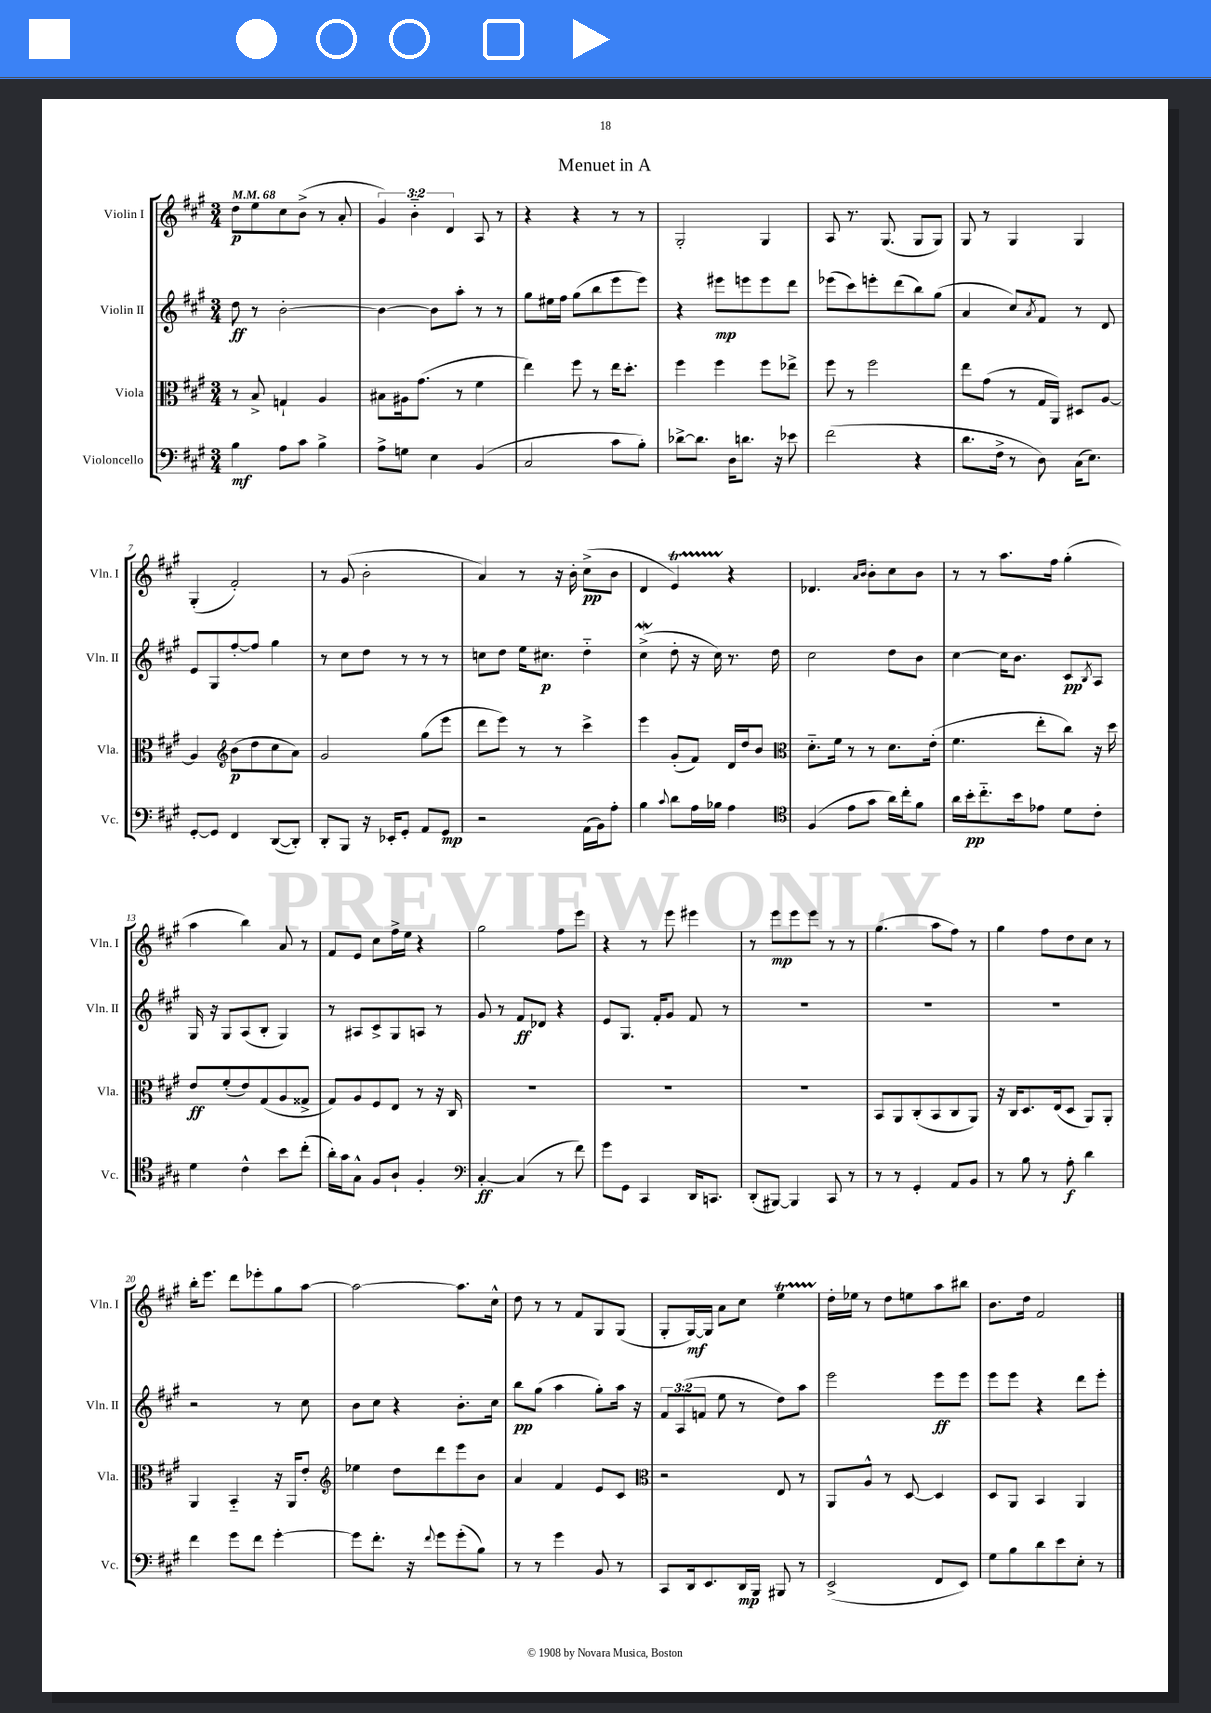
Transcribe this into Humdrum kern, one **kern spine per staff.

**kern	**kern	**kern	**kern
*staff4	*staff3	*staff2	*staff1
*clefF4	*clefC3	*clefG2	*clefG2
*k[f#c#g#]	*k[f#c#g#]	*k[f#c#g#]	*k[f#c#g#]
*M3/4	*M3/4	*M3/4	*M3/4
*MM68	*MM68	*MM68	*MM68
4B\	8r	8dd\	8dd\L
.	8B^/	8r	8ee\
8A\L	4G`/	[2b'\	8cc#\
8c#\J	.	.	(8b^\J
4B^\	4A/	.	8r
.	.	.	8a'/
=	=	=	=
8A^\L	8B#\L	4b\_	6g#/)
8G\J	16A#\k	.	.
.	.	.	6b'~\
.	(8.g#\J	.	.
4E\	.	8b\]L	.
.	.	.	6d/
.	8r	8aa'\J	.
(4BB/	4f#\	8r	8A/
.	.	8r	8r
=	=	=	=
2C#/	4ee\)	8gg#\L	4r
.	.	16ee#\L	.
.	.	16ff#\JJ	.
.	8ff#\	(8gg#\L	4r
.	8r	8bb\	.
8c#\L	16ee\LK	8eee\	8r
.	8.dd'\J	.	.
8B'\J)	.	8eee\J)	8r
=	=	=	=
[8d-^\L	4ff#\	4r	2G#'/
8.d-\]J	.	.	.
.	4ff#\	8eee#\L	.
16D\LK	.	.	.
8.d\J	.	8eee\	.
.	8ff#\L	8eee\	4G#/
16r	.	.	.
8e-\	8ee-^\J	8ddd\J	.
=	=	=	=
(2f#\	8ff#\	(8eee-\L	8A/
.	8r	8ccc#\)	8.r
.	2ff#\	8eee'\	.
.	.	.	(8.G#/
.	.	(8ddd\	.
4r	.	8bb\)	8G#/L
.	.	(8gg#\J	8G#/J)
=	=	=	=
8.d\L	8ee\L	4a/	8G#/
.	(8g#\J	.	8r
16F#^\Jk	.	.	.
8r	8r	8cc#/L)	4G#/
.	.	8qa/	.
8D\)	16G#/LL	8f#/J	.
.	16AA/JJ)	.	.
(16C#\LK	8D#/L	8r	4G#/
8.E\J)	.	.	.
.	[8A/J	8d/	.
=	=	=	=
[8GG#'/L	4A/]	8e/L	(4G#'/
8GG#/]J	.	8G#/	.
*	*clefG2	*	*
4FF#/	(8b\L	[8ff#'/	2f#'/)
.	8dd\	8ff#/]J	.
([8DD/L	8cc#\	4gg#\	.
8DD'/]J)	8a\J)	.	.
=	=	=	=
8DD'/L	2g#/	8r	8r
8BBB/J	.	8cc#\L	(8g#/
16r	.	8dd\J	2b'\
16EE-'/LK	.	.	.
8GG#'/J	.	8r	.
8AA/L	(8gg#\L	8r	.
8GG#/J	8eee\J	8r	.
=	=	=	=
2r	8ddd\L	8cc\L	4a/)
.	8eee\J)	8dd\J	.
.	8r	16ee\LK	8r
.	.	8.cc#\J	.
.	8r	.	16r
.	.	.	16b'\
(16AA\LL	4ccc#^\	4dd'~\	(8cc#^\L
16BB\J)	.	.	.
8A'\J	.	.	8b\J
=	=	=	=
4B\	4eee\	(4cc#^\	4d/
8qqc#/	.	.	.
8d\L	(8g#'/L	8dd'\	4e/)
16A\L	8f#/J)	16r	.
16B-\JJ	.	16cc#\)	.
4A\	16d/LL	8.r	4r
.	16dd/J	.	.
.	8b/J	.	.
.	.	16dd\	.
=	=	=	=
*clefC4	*clefC3	*	*
(4F#/	8.d'~\L	2cc#\	4.d-/
.	16f#\Jk	.	.
8e\L	8r	.	.
.	.	.	16qqa/LL
.	.	.	16qqb/JJ
8g#\J	8r	.	8b'\L
16a\LL)	8.d\L	8dd\L	8cc#\
16cc#'\J	.	.	.
8f#\J	.	8b\J	8b\J
.	(16e'\Jk	.	.
=	=	=	=
16a\LL	4.f#\	[4cc#\	8r
16b'\J	.	.	.
8.cc#'~\	.	.	8r
.	.	16cc#\]LK	8.aa\L
16b\k	.	8.b\J	.
8e-\J	8ee'\L	.	.
.	.	.	16ff#\Jk
8d\L	8cc#\J)	8c#/L	(4gg#'\
.	.	8qB/	.
8c#'\J	16r	8A/J	.
.	16dd\	.	.
=	=	=	=
4d\	8e/L	16G#/	4aa\
.	.	16r	.
.	(8f#'/	8G#/L	.
4c#^^\	8e/)	(8A/	4bb\)
.	(8G#/	8B'/J	.
8b\L	8A/	4G#/)	8a/
(8cc#'\J	8G##^/J	.	8r
=	=	=	=
16a'\LL)	8G#/L)	8r	8f#/L
16g#\J	.	.	.
8G#^^\J	8A/	8A#/L	8e/J
8F#/L	8F#/	8c#^/	8cc#\L
8A`/J	8E/J	8G#/	16ff#^\L
.	.	.	16ee\JJ
4F#'/	8r	8A/J	4r
.	16r	8r	.
.	16C#/	.	.
=	=	=	=
*clefF4	*	*	*
[4C#'/	2.r	8g#/	2gg#\
.	.	8r	.
(4C#/]	.	8f#/L	.
.	.	8d-/J	.
8r	.	4r	8ff#\L
8f#\)	.	.	8eee\J
=	=	=	=
8g#\L	2.r	8e/L	4r
8GG#\J	.	8.G#/J	.
4CC#/	.	.	8r
.	.	16f#'/LK	.
.	.	8g#/J	8eee\
16DD/LK	.	8f#/	4eee#\
8.CC/J	.	.	.
.	.	8r	.
=	=	=	=
(8DD'/L	2.r	2.r	8r
[8BBB#/J)	.	.	8eee\L
4BBB#/]	.	.	8eee\
.	.	.	8eee\J
8CC#/	.	.	8r
8r	.	.	8r
=	=	=	=
8r	8BB/L	2.r	(4.gg#\
8r	8AA/	.	.
4GG#'/	(8C#'/	.	.
.	8BB/	.	8aa\L
8AA/L	8C#/	.	8ff#\J)
8BB/J	8AA/J)	.	8r
=	=	=	=
8r	16r	2.r	4gg#\
.	16C#/LK	.	.
8B\	8.D/	.	.
8r	.	.	8ff#\L
.	(16E/k	.	.
8A'\	8D/J	.	8dd\
4d\	8AA/L)	.	8cc#\J
.	8AA'/J	.	8r
=	=	=	=
4f#\	4AA/	2r	16bb'\LK
.	.	.	8.eee\J
8g#\L	4BB'~/	.	8ddd\L
8f#\J	.	.	8eee-'\
[4g#'\	16r	8r	8gg#\
.	16AA/LK	.	.
.	8e'/J	8cc#\	[8aa\J
=	=	=	=
*	*clefG2	*	*
8g#\]L	4ee-\	8b\L	2aa\_
8.f#'\J	.	8cc#\J	.
.	8dd\L	4r	.
16r	.	.	.
8qqf#/	.	.	.
8g#\L	8ddd\	.	.
(8g#'\	8eee\	8.b'\L	8.aa\]L
8B\J)	8b\J	.	.
.	.	16cc#\Jk	16cc#^^\Jk
=	=	=	=
8r	4a/	8bb\L	8dd\
8r	.	(8gg#\J	8r
4g#\	4f#/	4aa\	8r
.	.	.	8f#/L
8BB/	8e/L	8gg#'\L)	8G#/
8r	8c#/J	16aa\Jk	(8G#/J
.	.	16r	.
=	=	=	=
*	*clefC3	*	*
8CC#/L	2r	12f#/L	8G#'/L
.	.	(12A/	.
16DD/k	.	.	[16G#/L)
.	.	12f/J	.
8.EE/	.	.	16G#/]JJ
.	.	8ee\	8a\L
16DD/L	.	8r	8cc#\J
16BBB/JJ	.	.	.
8BBB#/	8E/	8dd\L)	4ee\
8r	8r	8aa\J	.
=	=	=	=
(2EE^/	8AA/L	2eee\	16dd'\LL
.	.	.	16ee-\JJ
.	8A^^/J	.	8r
.	8r	.	8dd\L
.	[8D/	.	8ee\
8FF#/L	4D/]	8eee\L	8aa\
8EE/J)	.	8eee\J	8bb#\J
=	=	=	=
8G#\L	8D/L	8eee\L	8.b\L
8B\	8AA/J	8eee\J	.
.	.	.	16dd\Jk
8d\	4BB/	4r	2f#/
8e\	.	.	.
8E'\J	4AA/	8ddd\L	.
8r	.	8eee'\J	.
==	==	==	==
*-	*-	*-	*-
